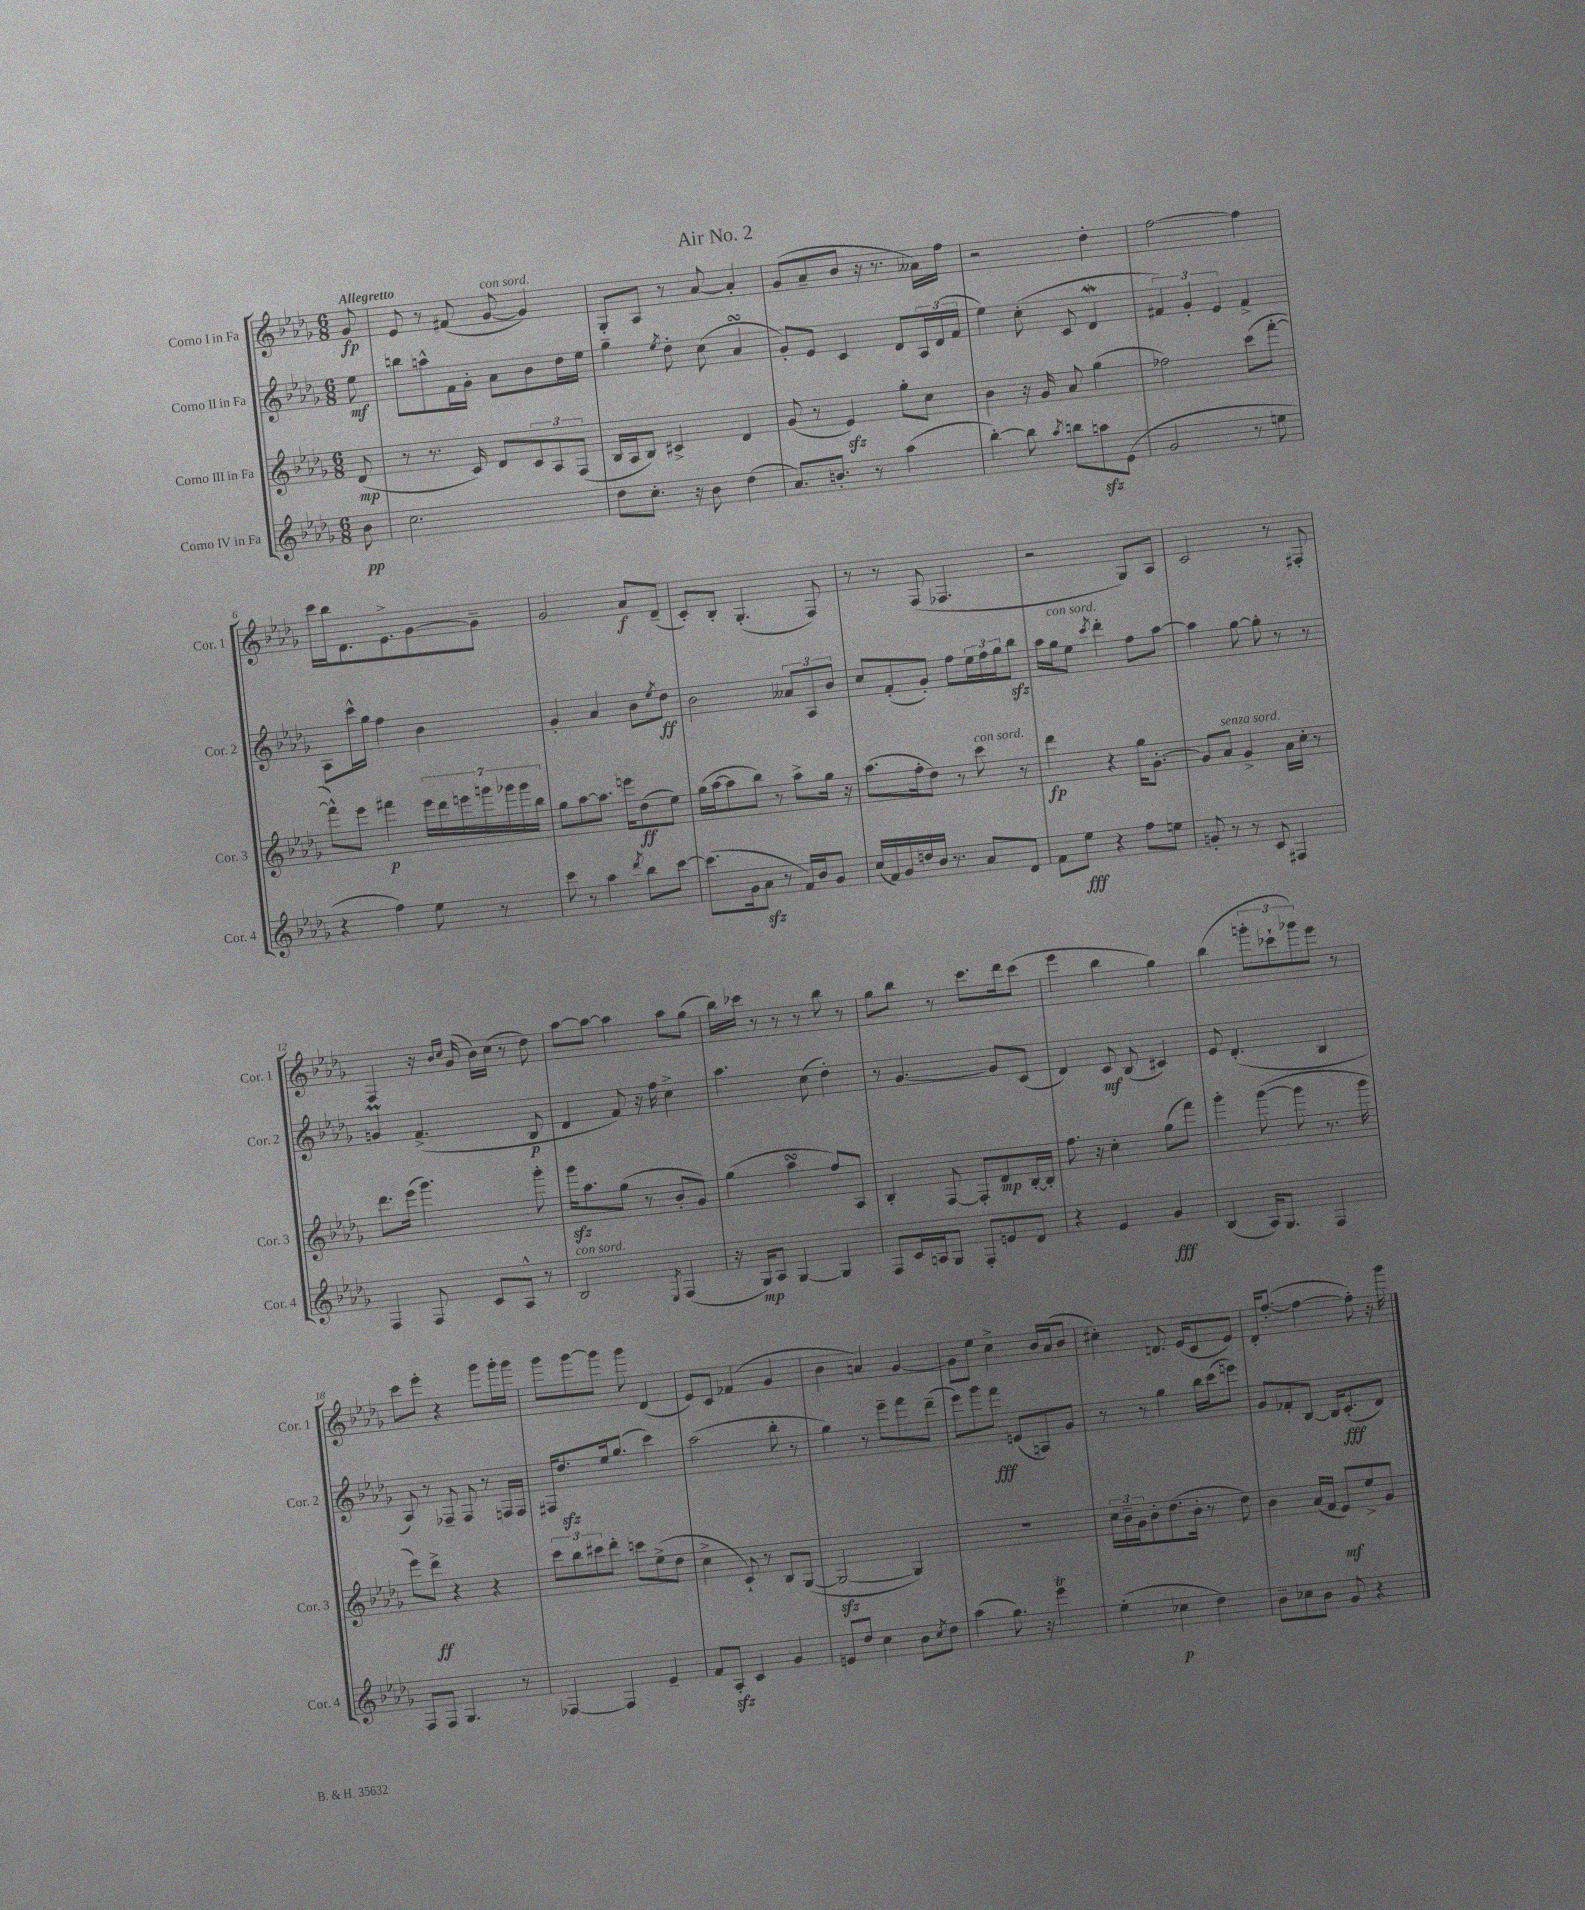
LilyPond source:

\header { title = "Air No. 2" }
<<
\new StaffGroup <<
\new Staff = "s0" \with { instrumentName = "Corno I in Fa" shortInstrumentName = "Cor. 1" } {
    \clef treble \key des \major \numericTimeSignature \time 6/8 \partial 8 \tempo "Allegretto"
    ges'8\fp |
    ees'8 r8 fis'8( ges'8~^\markup { \italic "con sord." } ges'4) |
    ges8-. aes8 r8 aes'8~ aes'4-. |
    ges'8( aes'8-- bes'8 r16 r8. aeses'16) f''16 |
    r2 des''4-. |
    f''2~ f''4 |
    c'''16 bes''16 des'8. ees'8.-> ges'8~ ges'8-- |
    ges'2 aes'8\f des'8--( |
    c'8-.) bes8-. ges4.-.( f8) |
    r8 r8 f8( fes4. |
    r2 ges8) aes8 |
    c'2 r8 fis8-. |
    f4 r16 \grace { bes'16 c''16 } ges'16( bes'16) c''16( r8 des''8) |
    aes''8~ aes''8~ aes''4 aes''8 ges''8( |
    bes''16) ces'''16 r8 r8 r8 bes''8 r8 |
    ges''8 bes''8 r8 c'''8. des'''16 c'''8( |
    ees'''4 bes''4 ges''4) |
    bes''4( \tuplet 3/2 { g'''8-. ces'''8-! ges'''8) } ees'''8 r8 |
    c'''8 ees'''8-. r4 ges'''8 ges'''16-. ges'''16 |
    ges'''8 ges'''8~ ges'''8 ges'''8 des'4( |
    ees'8) c'8 fes'4( ges'4 |
    bes'4 a'4) ges'4~ |
    ges'8 ees''8 c''4-> bes'16 aes'16( bes'8 |
    cis''4-.) d'8. ees'16( c'8 ees'8) |
    des'16-. f''8.~-.( f''4~ f''8-.) r16 ges'''16 \bar "|." |
}
\new Staff = "s1" \with { instrumentName = "Corno II in Fa" shortInstrumentName = "Cor. 2" } {
    \clef treble \key des \major \numericTimeSignature \time 6/8 \partial 8
    ees''8\mf |
    b''8 a''8-^ f'16 ges'16-. aes'8 bes'8 des''16 ees''16 |
    ges''4-- \acciaccatura { ees''8 } des''8-. c''8( aes'4\turn |
    ges'8-.) ees'8 c'4 des'8 \tuplet 3/2 { aes16 des'16( f'16 } |
    ees''4) c''8-.( c'8 des'4\mordent |
    \tuplet 3/2 { fis'4) ges'4-. ees'4 } fis'4-> |
    aes8 c'''16-^ ges''16 f''4 bes'4 |
    ges'4-. aes'4 bes'8 \acciaccatura { ees''8 } des''8\ff |
    bes'2 \tuplet 3/2 { aeses'8 aes8 bes'8 } |
    c''8 f'8-.( ges'8-.) f''8 \tuplet 3/2 { ees''16 f''16 ges''16 } bes''8\sfz |
    aes''16 ges''16^\markup { \italic "con sord." } ees''8 \acciaccatura { c'''8 } des'''4-. f''8 aes''8~ |
    aes''4 ges''8~ ges''8-. r8 r8 |
    g'4\prall f'4.->( bes8\p |
    des'4 f'8) r16 f''16 c''4-> |
    aes''4. c''8( des''4-.) |
    r8 ges'4.~ ges'8 c'8( |
    des'4) c'8\mf bes8( cis'4) |
    ees'8 des'4.-.( bes4 |
    aes8) r8 fes8-- fes8 r8 f16 f16 |
    fis16 des''8.\sfz ees''16 ges''8.( c'''4) |
    aes''2( bes''8-. r8 |
    ges''4) r8 ees'''8-- f'''8 des'''8--( |
    ees'''8) ges'''8 f'''8\fff e'8( a8) ges'8 |
    r8 r8 ges''4 bes''16 c'''16( e'''8) |
    ges'8 fes'8-. bes8~ bes16 c'8.-.\fff( des'8) \bar "|." |
}
\new Staff = "s2" \with { instrumentName = "Corno III in Fa" shortInstrumentName = "Cor. 3" } {
    \clef treble \key des \major \numericTimeSignature \time 6/8 \partial 8
    des'8\mp( |
    r8 r8. c'16) des'8 \tuplet 3/2 { c'8 aes8 f8( } |
    bes16 aes16 bes8) cis'4-> des'4 |
    ges'8( r8 ees'4\sfz) ges''8-. c''8 |
    bes'4 r16 ges'16 aes'8 ges''4( |
    fes''2) c'''8( f'''8~-. |
    f'''8-^) ees'''8 fis'''4\p \tuplet 7/4 { ees'''16 des'''16 e'''16 g'''16 ges'''16 ges'''16 bes''16 } |
    ges''8 aes''8~ aes''8. e'''16 des''8\ff( ees''8) |
    ges''16( aes''16~ aes''8 bes''8) r8 aes''8-> ges''16 r16 |
    aes''8.( f''16-. des''8) r8 c'''8^\markup { \italic "con sord." } r8 |
    des'''4\fp r4 ges''16 ges'8.~-. |
    ges'8 aes'8^\markup { \italic "senza sord." } ges'4-> aes'16 c''16-. r8 |
    des'''8. ees'''16( ges'''4.) ges'''8-. |
    ges'''16\sfz aes''8. ges''8( r8 bes'8-. ges'8) |
    ges''4( aes''4\turn f''8) aes8 |
    bes4-. f8~ f8-. des'8\mp bes16~-. bes16-. |
    f''8. r16 c''4-. ges''8( f'''8) |
    ges'''4-. ges'''8~( ges'''8 r8. ges'''16 |
    ees'''8) des'''8->\ff r4 r4 |
    \tuplet 3/2 { c'''8 bes''8 cis'''8 } des'''8-. c'''8 ees''8->( des''8 |
    c''4-> c'8-!) r8 bes8 ges8~( |
    ges2~\sfz ges4) |
    R2. |
    \tuplet 3/2 { c''16 bes'16-- ges'16 } bes'8-. des''8.( bes'16-. r8 des''8) |
    bes'4 aes'16( f'16 ees'8\mf) ees''8-> ges'8 \bar "|." |
}
\new Staff = "s3" \with { instrumentName = "Corno IV in Fa" shortInstrumentName = "Cor. 4" } {
    \clef treble \key des \major \numericTimeSignature \time 6/8 \partial 8
    bes'8\pp |
    c''2. |
    des''8 c''8.-. r16 bes'8 des''4( |
    aes'8.) b'8.-. r8 aes''4( |
    bes''4~-.) bes''8 \acciaccatura { aes''8 } b''8 a''8\sfz ees'8( |
    ges'2 r8 e''8 |
    r4 f''4) ees''8 r8 |
    c'''8 r8 aes''4 \acciaccatura { des'''8 } bes''8 c'''8~ |
    c'''8.( ges'16 aes'8\sfz r8 f'16) bes'16 ges'8 |
    c''16( f'16) ges'16 d''16 bes'16 r8. aes'8 des'8 |
    f'8 ees''8\fff r4 f''8 e''8 |
    g'8-. r8 r8 c'8 fis4 |
    f4 f8 c'8 aes8-^ r8 |
    bes2^\markup { \italic "con sord." } \acciaccatura { ees8 } f4( |
    r16 ges16\mp) aes8 ges4~ ges4 |
    f8 c'16 a16 ges8 f8-. e'8 des'8 |
    r4 ees'4 ges'4\fff |
    bes4( aes16) ges8. f4 |
    f8 f8 ges4. r8 |
    fes4~ fes4 ees'4-- |
    f'8 aes8-.\sfz c'4 ges'4 |
    e'8 des''8 c''4 bes'8 \acciaccatura { c''8 } des''8 |
    aes''4( ges''8.) r16 ees'''4\trill |
    ees''4-.( ces''4\p des''4) |
    bes'8-- ces''8 bes'8 ges'8 r4 \bar "|." |
}
>>
>>
